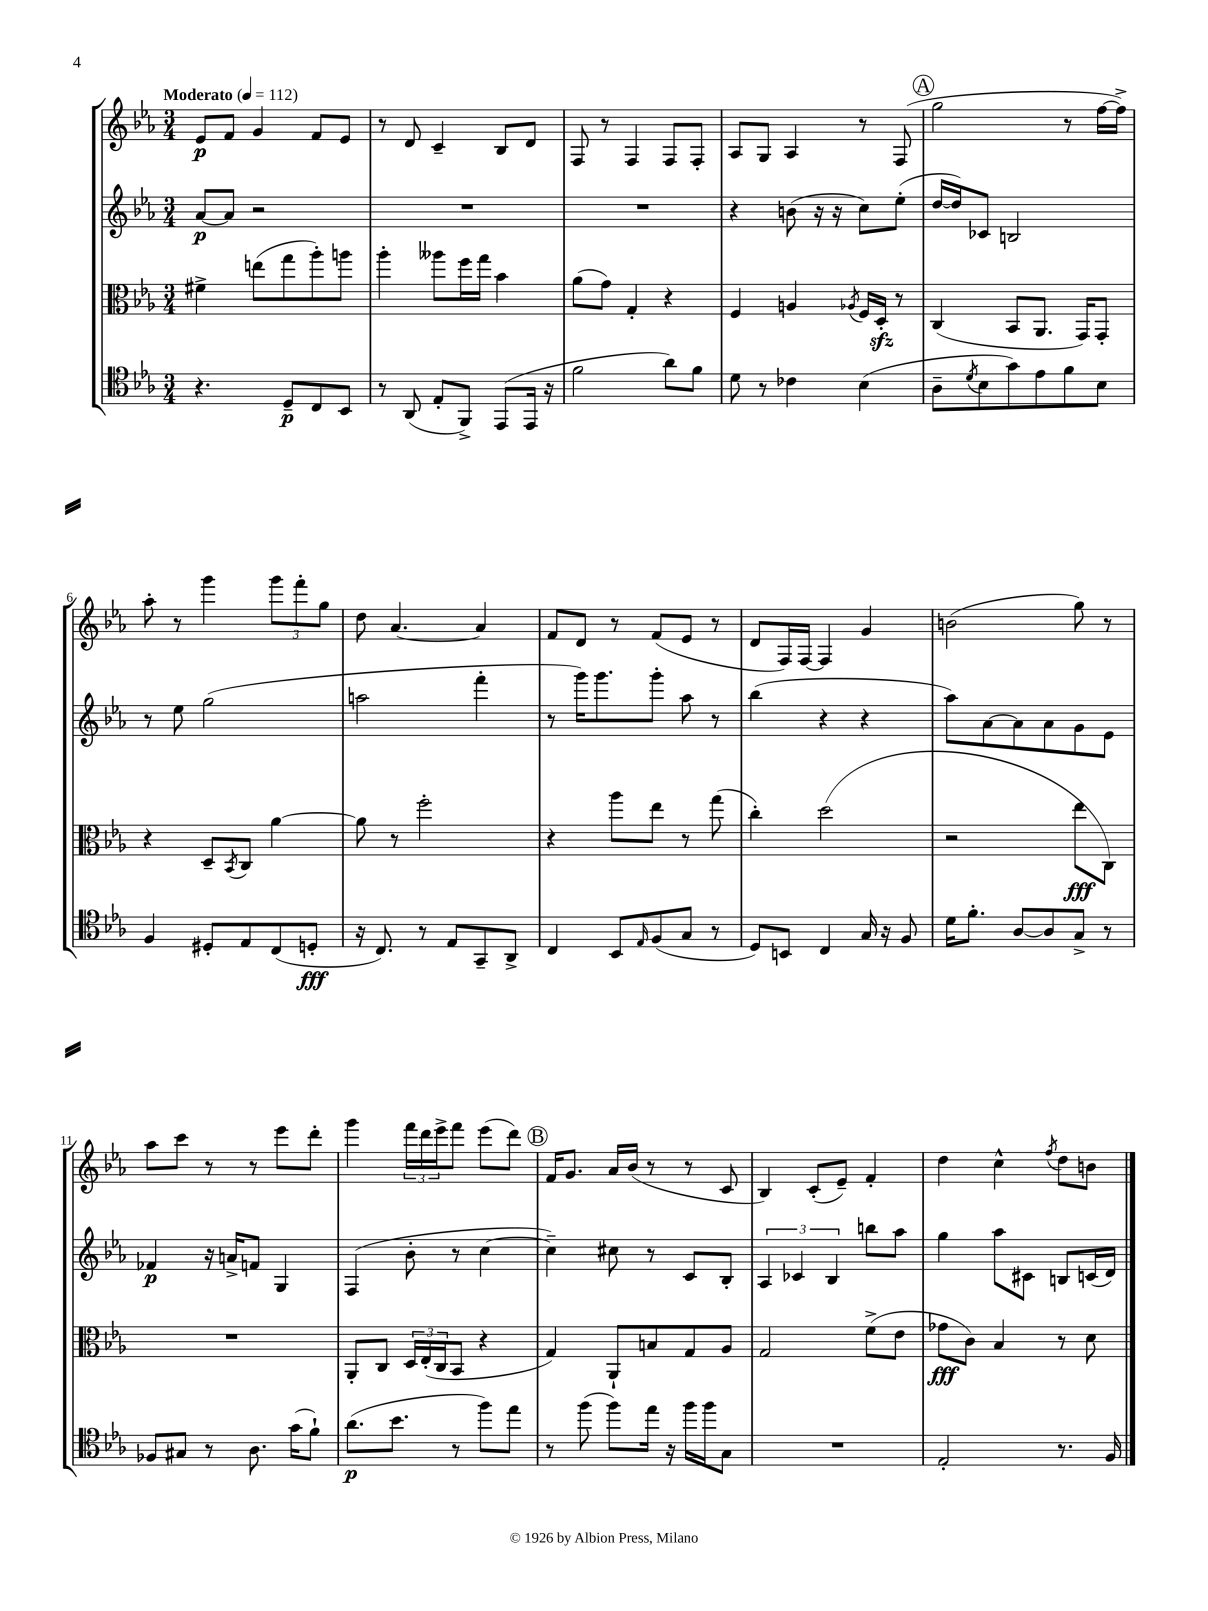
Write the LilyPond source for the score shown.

<<
\new StaffGroup <<
\new Staff = "s0" {
    \clef treble \key ees \major \numericTimeSignature \time 3/4 \tempo "Moderato" 4 = 112
    ees'8\p f'8 g'4 f'8 ees'8 |
    r8 d'8 c'4-- bes8 d'8 |
    f8 r8 f4 f8 f8-. |
    aes8 g8 aes4 r8 f8( |
    \mark \markup { \circle "A" } g''2 r8 f''16~ f''16->) |
    aes''8-. r8 g'''4 \tuplet 3/2 { g'''8 f'''8-. g''8 } |
    d''8 aes'4.~ aes'4 |
    f'8 d'8 r8 f'8( ees'8 r8 |
    d'8 f16) f16~ f4 g'4 |
    b'2( g''8) r8 |
    aes''8 c'''8 r8 r8 ees'''8 d'''8-. |
    g'''4 \tuplet 3/2 { f'''16 d'''16 ees'''16-> } f'''8 ees'''8( d'''8) |
    \mark \markup { \circle "B" } f'16 g'8. aes'16 bes'16( r8 r8 c'8 |
    bes4) c'8-.( ees'8--) f'4-. |
    d''4 c''4-^ \acciaccatura { f''8 } d''8 b'8 \bar "|." |
}
\new Staff = "s1" {
    \clef treble \key ees \major \numericTimeSignature \time 3/4
    aes'8~\p aes'8 r2 |
    R2. |
    R2. |
    r4 b'8( r16 r16 c''8) ees''8-.( |
    \mark \markup { \circle "A" } d''16~ d''16) ces'8 b2 |
    r8 ees''8 g''2( |
    a''2 f'''4-. |
    r8 g'''16) g'''8. g'''8-. aes''8 r8 |
    bes''4( r4 r4 |
    aes''8) aes'8~ aes'8 aes'8 g'8 ees'8 |
    fes'4\p r16 a'16-> f'8 g4 |
    f4( bes'8-. r8 c''4~ |
    \mark \markup { \circle "B" } c''4--) cis''8 r8 c'8 bes8-. |
    \tuplet 3/2 { aes4 ces'4 bes4 } b''8 aes''8 |
    g''4 aes''8 cis'8 b8 c'16( d'16) \bar "|." |
}
\new Staff = "s2" {
    \clef alto \key ees \major \numericTimeSignature \time 3/4
    fis'4-> e''8( g''8 aes''8-.) a''8 |
    aes''4-. aeses''8 f''16 g''16 bes'4 |
    aes'8( g'8) g4-. r4 |
    f4 a4 \acciaccatura { aes8 } f16 d16-.\sfz r8 |
    \mark \markup { \circle "A" } c4( bes,8 aes,8. g,16) g,8-. |
    r4 d8-- \acciaccatura { bes,8 } c8 aes'4~ |
    aes'8 r8 f''2-. |
    r4 aes''8 ees''8 r8 g''8( |
    c''4-.) d''2( |
    r2 ees''8\fff c8) |
    R2. |
    aes,8-. c8 \tuplet 3/2 { d16 ees16-.( c16 } bes,8 r4 |
    \mark \markup { \circle "B" } g4) aes,8-! b8 g8 aes8 |
    g2 f'8->( ees'8 |
    ges'8\fff c'8) bes4 r8 d'8 \bar "|." |
}
\new Staff = "s3" {
    \clef tenor \key ees \major \numericTimeSignature \time 3/4
    r4. d8--\p c8 bes,8 |
    r8 aes,8( ees8-. f,8->) ees,8( ees,16 r16 |
    f'2 aes'8) f'8 |
    d'8 r8 ces'4 bes4( |
    \mark \markup { \circle "A" } aes8-- \acciaccatura { d'8 } bes8 g'8) ees'8 f'8 bes8 |
    f4 dis8-. ees8 c8( d8-.\fff |
    r16 c8.) r8 ees8 g,8-- aes,8-> |
    c4 bes,8 \grace { ees16 } f8( g8 r8 |
    d8) b,8 c4 g16 r16 f8 |
    d'16 f'8.-. aes8~ aes8 g8-> r8 |
    fes8 gis8 r8 aes8. g'16( f'8-!) |
    aes'8.\p( bes'8. r8 f''8) ees''8 |
    \mark \markup { \circle "B" } r8 f''8( f''8) ees''16 r16 f''16 f''16 g8 |
    R2. |
    ees2-. r8. f16 \bar "|." |
}
>>
>>
